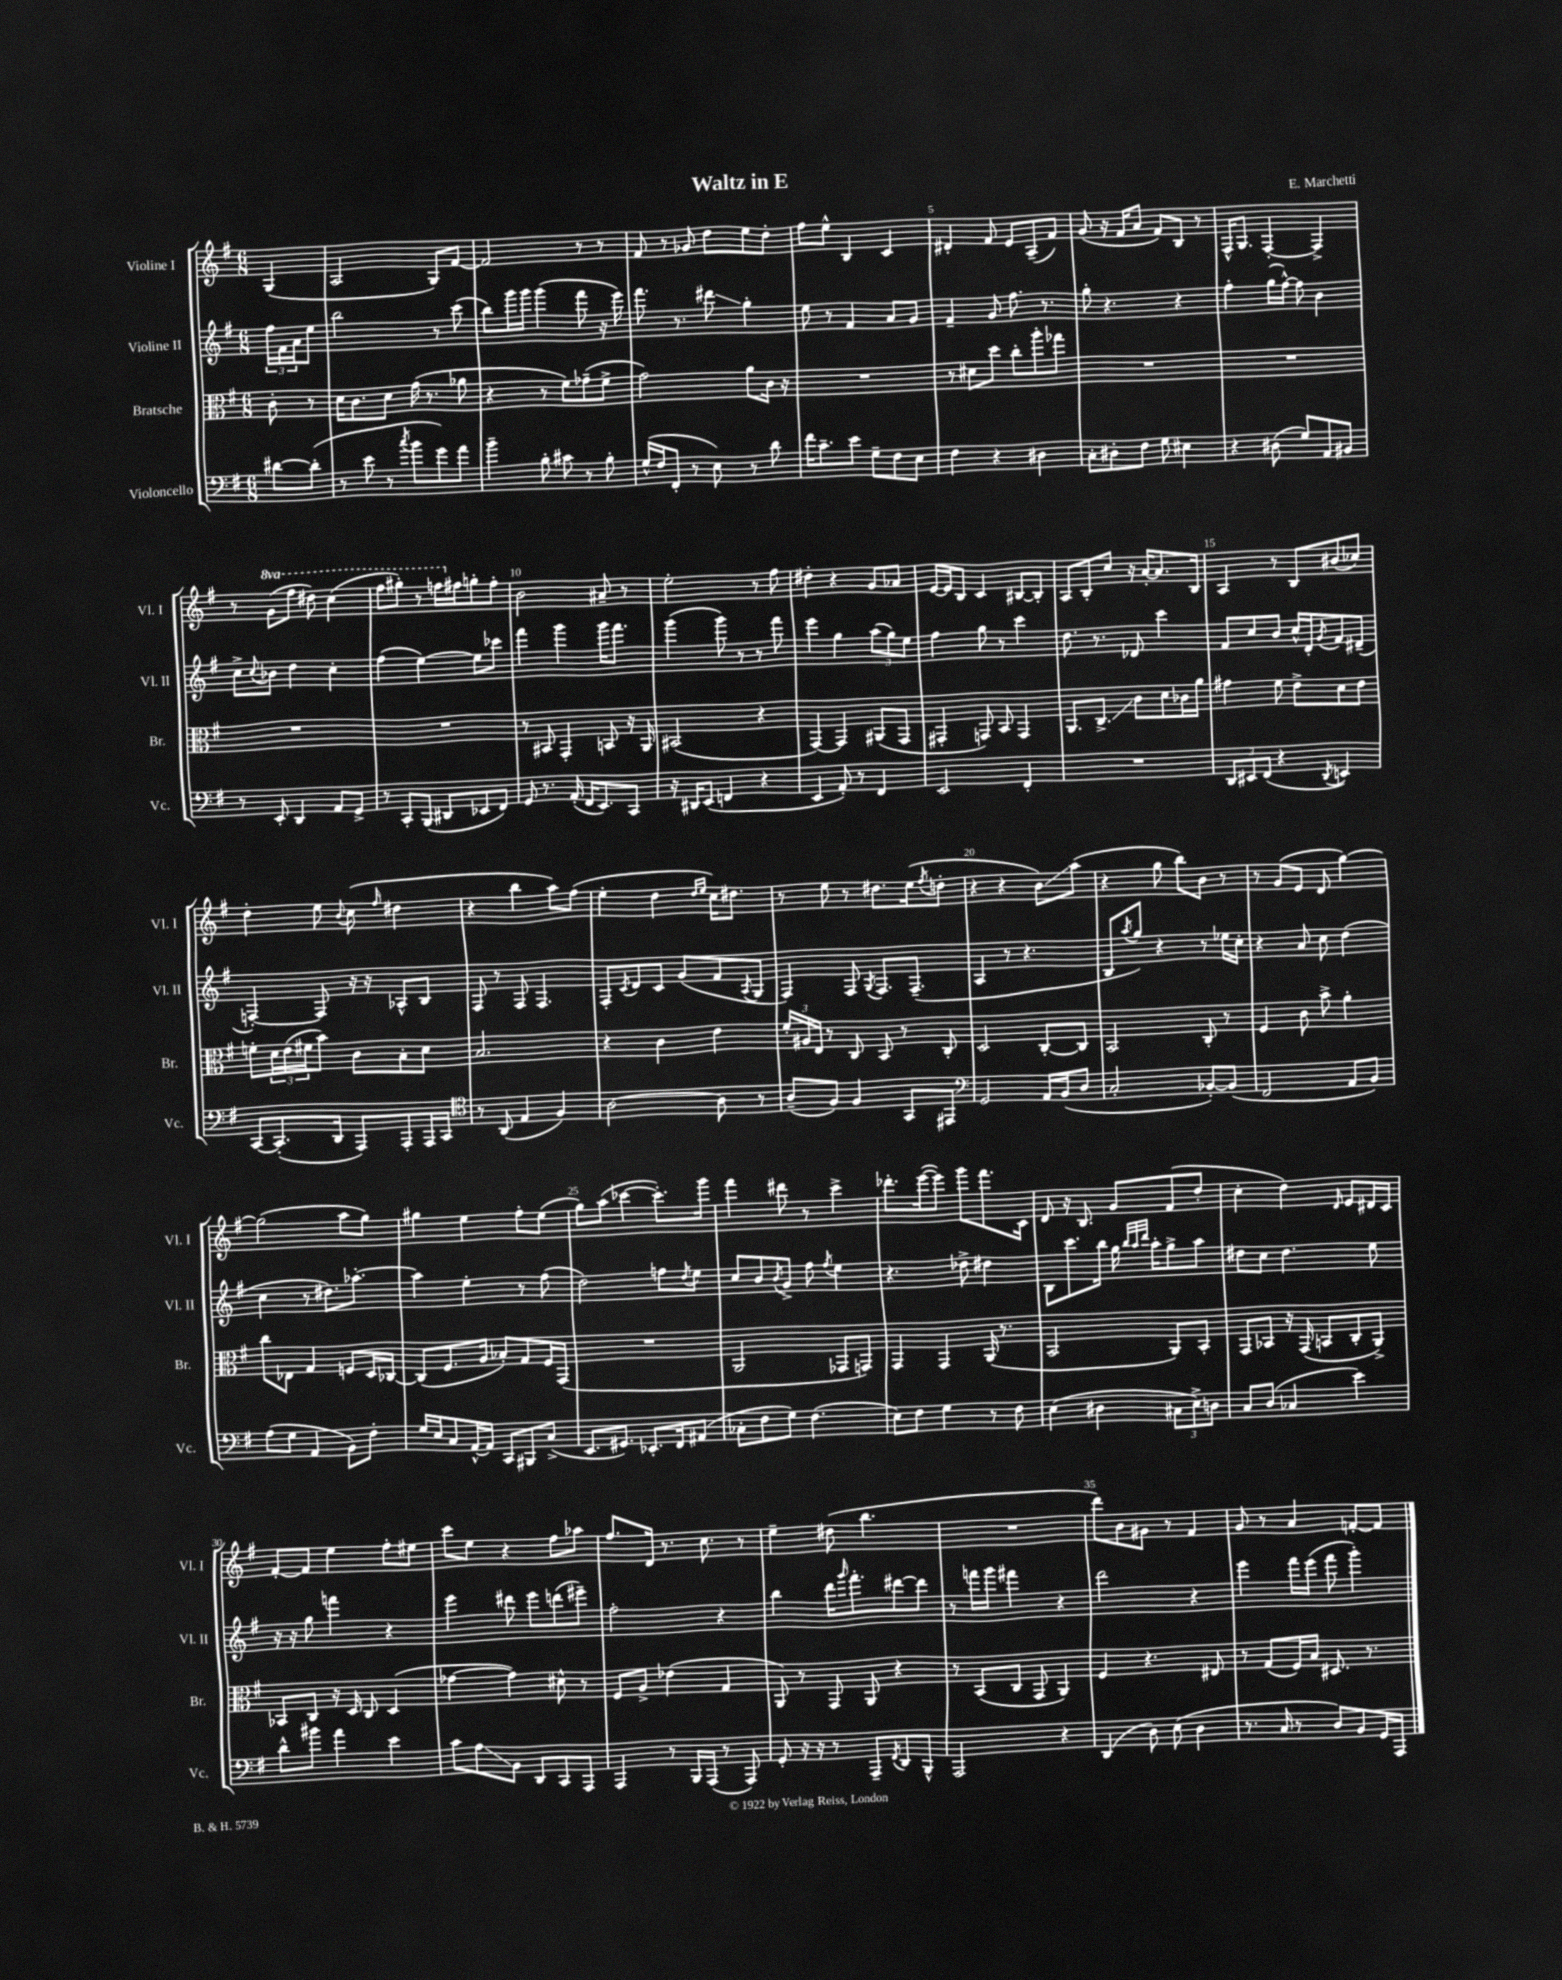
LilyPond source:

\header { title = "Waltz in E" composer = "E. Marchetti" }
<<
\new StaffGroup <<
\new Staff = "s0" \with { instrumentName = "Violine I" shortInstrumentName = "Vl. I" } {
    \clef treble \key g \major \numericTimeSignature \time 6/8 \set Staff.ottavationMarkups = #ottavation-simple-ordinals \partial 4
    g4( |
    a2 g8) fis'8~ |
    fis'2 r8 r8 |
    fis'8 r8 ges'8 d''8 e''8 d''8-. |
    fis''8 e''8-^ b4 c'4 |
    dis'4-. fis'8 e'8 a8--( fis'8) |
    g'8( r16 fis'16 a'8 fis'8) b8 r8 |
    fis16-^ g8. fis4~-. fis4-> |
    r8 \ottava #1 g''8( fis'''8 dis'''8) c'''4( |
    fis'''8 gis'''8-.) r8 f'''16 \ottava #0 fis''!16 g''!8-. fis''8-. |
    b'2 ais'8-- r8 |
    e''2-. r8 fis''8 |
    dis''4-. r4 g'8 aes'8 |
    e'16~ e'16 b8 c'4 bis8~ bis8-. |
    a8 b8-. c''8 r16 a'16~-. a'8. b16 |
    a4 r8 b8 bis'8( ces''8) |
    d''4-. e''8 \appoggiatura { b'8 } c''8( \grace { fis''16 } dis''4 |
    r4 b''4 a''8) fis''8( |
    e''4-. d''4 \grace { d''16 e''16 } c''16) dis''8. |
    r8 e''8 r8 dis''8. e''16( \acciaccatura { fis''8 } d''8-. |
    r4 r4 b'8\glissando) a''8( |
    r4 g''8 b''8) b'8 r8 |
    r8 g'8( e'8 d'8 g''4~) |
    g''2( a''8 g''8) |
    gis''4 e''4 fis''8-. e''8( |
    g''8) a''8( ces'''4~ ces'''8.-.) g'''16 |
    fis'''4 dis'''8 r8 c'''4-> |
    des'''8.-. e'''16~( e'''8) g'''8 fis'''8. c'16 |
    d'8 r16 b8. g'8 fis'8( d''8-. |
    c''4-. d''4) \grace { d'16 } e'8 dis'16 c'16 |
    fis'8~-. fis'8 e''4 fis''8-. eis''8 |
    c'''8 e''8 r4 fis''8 aes''8 |
    fis''8. d'16 r8. c''8. r8 |
    e''4-- dis''8( b''4. |
    R2. |
    d'''8) b'8 gis'8 r8 fis'4 |
    g'8 r8 a'4 f'8~-. f'8 \bar "|." |
}
\new Staff = "s1" \with { instrumentName = "Violine II" shortInstrumentName = "Vl. II" } {
    \clef treble \key g \major \numericTimeSignature \time 6/8 \partial 4
    \tuplet 3/2 { fis''16 fis'16 a'16 } e''8 |
    b''2 r8 c'''8( |
    b''8) g'''16 g'''16 g'''4( fis'''8 r16 e'''16) |
    fis'''8. r8. dis'''8\glissando g''4-. |
    e''8 r8 fis'4 a'8 g'8 |
    fis'4-- g'8 fis''8. r8. |
    g''8-. r4. r4 |
    fis''4-. g''16( fis''16~-^) fis''8 b'4 |
    c''8-> \appoggiatura { c''8 } bes'8 d''4 c''4-. |
    fis''4( e''4~) e''8 ces'''8 |
    fis'''4 g'''4 g'''16 fis'''8. |
    g'''4( g'''8) r8 r8 fis'''8 |
    e'''4 g''4 \tuplet 3/2 { a''8( g''8) e''8 } |
    fis''4 g''8 r8 c'''4 |
    d''8. r8. des'8 c'''4 |
    fis'8 c''8 b'8 c''16-^ d'16-. \acciaccatura { g'8 } fis'8 dis'8--( |
    f4~-.) f8 r16 r16 aes8-^ b8 |
    fis8 r8 fis8 fis4. |
    fis8-. \acciaccatura { c'8 } d'8 c'8 g'8( fis'8 \acciaccatura { a8 } g8 |
    fis4) fis8 \acciaccatura { g8 } fis8. fis8.--( |
    a4 r8 r4. |
    b8 \acciaccatura { a''8 } g''8) r4 r8 ees''16 c''16-. |
    r4 a'8 c''8 d''4( |
    c''4 r8 dis''8.) aes''8.~-. |
    aes''4 e''4-. r8 fis''8( |
    d''2) f''8 \acciaccatura { d''8 } e''8 |
    c''8 b'8 \acciaccatura { b'8 } g'8-> fis''8 \acciaccatura { fis''8 } e''4 |
    r4. des''8-> dis''4 |
    b8 c'''8. b''16 g''16 \grace { b''32 a''32 d'''32 } a''16-. g''8-> a''8 |
    dis''8 c''8 dis''4. e''8 |
    r16 r16 g''8 f'''4 r4 |
    e'''4 dis'''8 e'''8 d'''8( eis'''8--) |
    fis''2-. r4 |
    b''4 d'''16 \grace { g'''16 } fis'''8.-. dis'''8~ dis'''8 |
    r8 f'''16 g'''16 fis'''4 r4 |
    d'''2 r4 |
    e'''4 fis'''16 e'''16( fis'''8 g'''4-.) \bar "|." |
}
\new Staff = "s2" \with { instrumentName = "Bratsche" shortInstrumentName = "Br." } {
    \clef alto \key g \major \numericTimeSignature \time 6/8 \partial 4
    c'8-. r8 |
    d'16 c'8. d'8 g'16( r8. aes'8 |
    r4 r8 fis'8) ges'8--( fis'8-> |
    g'2) a'8 c'16 r16 |
    R2. |
    r8 dis'8 d''8 c''8-. a''8-. ges''8 |
    R2. |
    R2. |
    R2. |
    R2. |
    r8 bis,8 g,4-. b,8 r16 a,16 |
    bis,2( r4 |
    g,4~) g,4 ais,8( g,8 |
    gis,4-. g,8) b,8 g,4 |
    a,8. c8.->\glissando c'8 d'8 ces'16 a'16 |
    gis'4 fis'8 e'8-> d'8 e'8 |
    f'8-. \tuplet 3/2 { d'16 e'16( fis'16 } b'8) c'8 b8-. d'8 |
    b2. |
    r4 c'4 e'4 |
    \tuplet 3/2 { fis'16-. ais16 e16 } r8 c8 b,8 r8 c8-. |
    d2 c8~-. c8 |
    b,2 c8-. r8 |
    fis4 c'8 b'8-> a'4-. |
    c''8 ees8 g4 f8 d16 ces16~ |
    ces8( fis8. a16 bes8-.) g8 fis16 g,16( |
    R2. |
    a,2 ges,8 g,8) |
    g,4 g,4 a,16( r8. |
    b,2 a,8) b,8-. |
    g,8 bes,8 r16 g,16( b,8 c8-. a,8->) |
    bes,8 c8 r16 d16 c8 d4( |
    ges'4~ ges'4) dis'8-^ r8 |
    fis8 a8-> ees'4( g4 |
    a,8) r8 g,8 a,8 r4 |
    r8 b,8( c8 g,8 a,4) |
    fis4 r4. eis8 |
    r8 g8( fis16) b16 dis8. r8. \bar "|." |
}
\new Staff = "s3" \with { instrumentName = "Violoncello" shortInstrumentName = "Vc." } {
    \clef bass \key g \major \numericTimeSignature \time 6/8 \partial 4
    dis'8~ dis'8-.( |
    r8 e'8 r8 \acciaccatura { c''8 } b'8 g'8) a'8 |
    b'4-- b8-. cis'8 r8 b8-. |
    g16-^( fis16 fis,8-. r8 e8) r8 d'8 |
    fis'16 c'8.-- e'8 g8-- fis8 e8 |
    fis4 r4 dis4 |
    c8-. dis8-. fis8 g8 eis4 |
    r4 dis8( g8) a,8 bis,8 |
    r8 e,8-. d,4 a,8 g,8-> |
    r8 c,8-. b,,8( dis,8 ees,8 fis,8) |
    g,8 r8. a,16-.( fis,16 e,8.) c,8 |
    r16 dis,16 e,8( f,4 r4 |
    e,4 a,8-.) r8 fis,4 |
    e,2 fis,4-. |
    R2. |
    \tuplet 3/2 { d,8 eis,8 fis,8( } r4 \acciaccatura { d,8 } e,4) |
    c,8~ c,8.-.( d,16 a,,8) a,,8-. a,,16 c,16 |
    \clef tenor r8 a,8( e4 fis4) |
    a2~ a8 r8 |
    a8--( fis8) fis4 g,8 eis,8 |
    \clef bass g,2 a,16 b,16( d8 |
    c2-. bes,8~-.) bes,8( |
    fis,2 a,8 b,8) |
    a8( g8 a,4 b,8) fis8-. |
    g16 e16 c8 a,16~-^ a,16 c,8 bis,,8 c8->( |
    e,8. gis,8.) ees,8.-. fis,16 ais,8( |
    ces8-. fis8 g8) fis4.( |
    e8) fis8 g4 r8 fis8 |
    e4( dis4 \tuplet 3/2 { cis8 e8->) d8 } |
    c8 d8( ces4 e'4) |
    d'8-^ bis'8 a'4 e'4 |
    c'8 a8\glissando b,8 d,8 c,8 a,,8 |
    a,,4 r8 b,,16 a,,16( r8 a,,8) |
    g,8-. r16 r16 r8 a,,8-- \acciaccatura { fis,8 } d,8 b,,8-^ |
    a,,2 r4 |
    d,4( d8) e8( d4 |
    r8. c16 r8 d8) b,8 g,16 a,,16 \bar "|." |
}
>>
>>
\layout { \context { \Score \override BarNumber.break-visibility = ##(#f #t #t) barNumberVisibility = #(every-nth-bar-number-visible 5) } }
